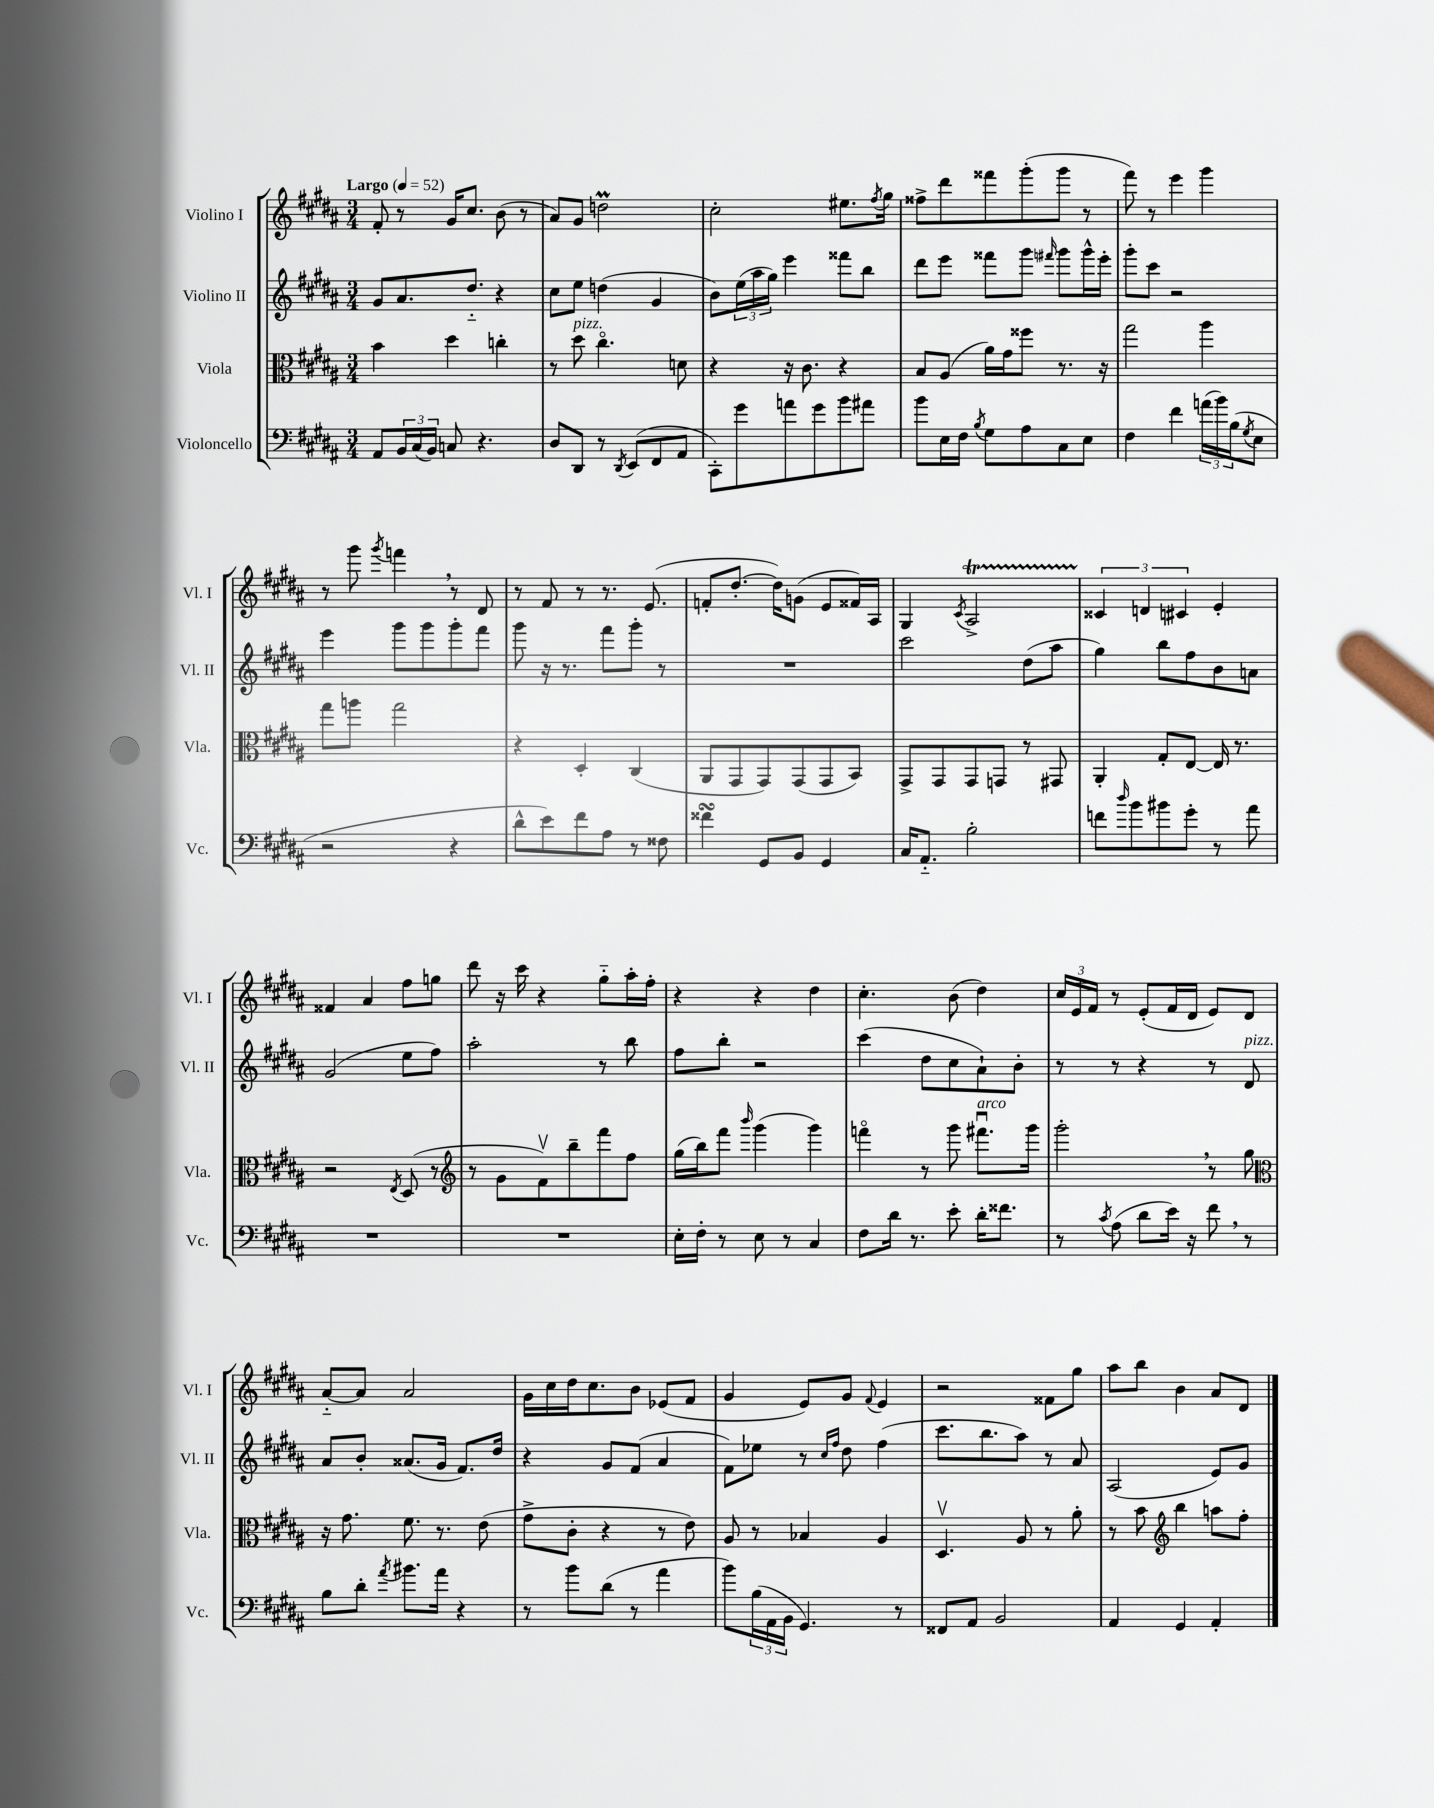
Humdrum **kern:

**kern	**kern	**kern	**kern
*part4	*part3	*part2	*part1
*staff4	*staff3	*staff2	*staff1
*I"Violoncello	*I"Viola	*I"Violino II	*I"Violino I
*I'Vc.	*I'Vla.	*I'Vl. II	*I'Vl. I
*clefF4	*clefC3	*clefG2	*clefG2
*k[f#c#g#d#a#]	*k[f#c#g#d#a#]	*k[f#c#g#d#a#]	*k[f#c#g#d#a#]
*M3/4	*M3/4	*M3/4	*M3/4
*MM52	*MM52	*MM52	*MM52
=1	=1	=1	=1
!	!	!	!LO:TX:a:B:t=Largo
8AA#/L	4b\	8g#/L	8f#'/
24BB/L	.	8.a#/	8r
(24C#/	.	.	.
24BB/JJ)	.	.	.
8Cn/	4dd#\	.	16g#/KL
.	.	8.dd#/J	8.cc#/J
4.r	.	.	.
.	4ccn'\	4r	(8b\
.	.	.	8r
=2	=2	=2	=2
8D#/L	8r	8cc#\L	8a#/L)
!	!LO:TX:a:i:t=pizz.	!	!
8DD#/J	8dd#\	8ee\J	8g#/J
8r	4.cc#\	(4ddn\	2ddnM\
8qDD#/	.	.	.
(8EE/L	.	.	.
8FF#/	.	4g#/	.
8AA#/J	8dn\	.	.
=3	=3	=3	=3
8CC#'\L)	4r	8b\L)	2cc#'\
8g#\	.	(24ee\L	.
.	.	24aa#\	.
.	.	24gg#\JJ)	.
8an\	16r	4eee\	.
.	8.c#\	.	.
8g#\	.	.	.
8b\	4r	8fff##X\L	8.ee#X\L
8a#X\J	.	8bb\J	.
.	.	.	8qff#/
.	.	.	16gg#\Jk
=4	=4	=4	=4
8b\L	8B/L	8ddd#\L	8ff##X^\L
16E\L	(8A#/J	8eee\J	8ddd#\
16F#\JJ	.	.	.
8qB/	.	.	.
8G#\L	16a#\LL)	8fff##X\L	8fff##X\
.	16g#\J	.	.
8A#\	8ff##X\J	8ggg#\J	(8ggg#'\
.	.	16qqfff#X/	.
8C#\	8.r	8ggg#\L	8ggg#\J
8E\J	.	16ggg#^^\L	8r
.	16r	16eee'\JJ	.
=5	=5	=5	=5
4F#\	2gg#\	8ggg#'\L	8fff#\)
.	.	8ccc#\J	8r
4f#\	.	2r	4eee\
(24an\LL	4aa#\	.	4ggg#\
24b\)	.	.	.
(24B\J	.	.	.
8qG#/	.	.	.
8E\J	.	.	.
!!LO:LB:g=z
=6	=6	=6	=6
2r	8gg#\L	4eee\	8r
.	8aan\J	.	8ggg#\
.	.	.	8qggg#/
.	2gg#\	8ggg#\L	4fffn,\
.	.	8ggg#\	.
4r	.	8ggg#'\	8r
.	.	8fff#\J	8d#/
=7	=7	=7	=7
8d#^^\L	4r	8ggg#\	8r
8e\)	.	16r	8f#/
.	.	8.r	.
8f#\	4D#'/	.	8r
8A#\J	.	8fff#\L	8.r
8r	(4C#/	8ggg#'\J	.
.	.	.	(8.e/
8F##X\	.	8r	.
=8	=8	=8	=8
4f##XsSsS\	8AA#/L	2.r	8fn'/L
.	8GG#/	.	[8.dd#'/J
8GG#/L	8GG#/)	.	.
.	.	.	16dd#\KL])
8BB/J	(8GG#/	.	(8gn\J
4GG#/	8GG#/	.	8e/L
.	8BB/J)	.	16f##X/L)
.	.	.	16A#/JJ
=9	=9	=9	=9
16C#/KL	8GG#^/L	2ccc#\	4G#/
8.AA#/J	.	.	.
.	8GG#/	.	.
.	.	.	8qc#/
2B'\	8GG#/	.	2A#t^/
.	8GGn/J	.	.
.	8r	(8dd#\L	.
.	8GG#X/	8aa#\J	.
=10	=10	=10	=10
8fn\L	4AA#'/	4gg#\)	6c##X/
16qqdd#/	.	.	.
8b\	.	.	.
.	.	.	6dn/
8b#X\	8G#'/L	8bb\L	.
.	.	.	6c#X/
8g#'\J	[8E/J	8ff#\	.
8r	16E/]	8b\	4e'/
.	8.r	.	.
8a#\	.	8an\J	.
!!LO:LB:g=z
=11	=11	=11	=11
2.r	2r	(2g#/	4f##X/
.	.	.	4a#/
.	8qE/	.	.
.	(8D#/	8ee\L	8ff#\L
.	8r	8ff#\J)	8ggn\J
=12	=12	=12	=12
*	*clefG2	*	*
2.r	8r	2aa#'\	8ddd#\
.	8g#\L	.	16r
.	.	.	16ccc#\
.	8f#v\)	.	4r
.	8bb~\	.	.
.	8fff#\	8r	8gg#\L
.	8ff#\J	8bb\	16aa#'\L
.	.	.	16ff#'\JJ
=13	=13	=13	=13
16E'\LL	(16gg#\LL	8ff#\L	4r
16F#'\JJ	16bb\J)	.	.
8r	8fff#\J	8bb'\J	.
.	16qqbbb/	.	.
8E\	(4ggg#\	2r	4r
8r	.	.	.
4C#/	4ggg#\)	.	4dd#\
=14	=14	=14	=14
8F#\L	4fffn\	(4ccc#\	4.cc#'\
16d#\Jk	.	.	.
8.r	.	.	.
.	8r	8dd#\L	.
8e'\	8ggg#\	8cc#\	(8b\
!	!LO:TX:a:i:t=arco	!	!
16d#'\KL	8.fff#Xu\L	8a#`\)	4dd#\)
8.f##X\J	.	.	.
.	.	8b'\J	.
.	16ggg#\Jk	.	.
=15	=15	=15	=15
8r	2ggg#',\	8r	24cc#/LL
.	.	.	24e/
.	.	.	24f#/JJ
8qc#/	.	.	.
(8A#\	.	8r	8r
8d#\L	.	4r	(8e'/L
16e\Jk)	.	.	16f#/L
16r	.	.	16d#/JJ
8f#,\	8r	8r	8e/L)
!	!	!LO:TX:a:i:t=pizz.	!
8r	8gg#\	8d#/	8d#/J
!!LO:LB:g=z
=16	=16	=16	=16
*	*clefC3	*	*
8B\L	16r	8a#/L	[8a#/L
.	8.g#\	.	.
8d#'\J	.	8b'/J	8a#/J]
8qa#/	.	.	.
8.b#X\L	8.f#\	(8.a##X/L	2a#/
16a#\Jk	8.r	16g#/Jk	.
4r	.	8.f#/L)	.
.	(8e\	.	.
.	.	16dd#/Jk	.
=17	=17	=17	=17
8r	8g#^\L	4r	16g#\LL
.	.	.	16cc#\
8b\L	8c#'\J	.	16dd#\J
.	.	.	8.cc#\
(8d#\J	4r	8g#/L	.
8r	.	(8f#/J	8b\J
4a#\	8r	4a#/	(8e-X/L
.	8e\)	.	8f#/J
=18	=18	=18	=18
8b\L)	8A#/	8f#\L)	4g#/
(24B\L	8r	8ee-X\J	.
24AA#\	.	.	.
24BB\JJ	.	.	.
4.GG#/)	4B-X/	8r	8e/L)
.	.	16qqcc#/LL	.
.	.	16qqff#/JJ	.
.	.	8dd#\	8g#/J
.	.	.	8qqf#/
.	4A#/	(4ff#\	4e/
8r	.	.	.
=19	=19	=19	=19
8FF##X/L	4.D#v/	8.ccc#\L	2r
8AA#/J	.	.	.
.	.	8.bb\	.
2BB/	.	.	.
.	8A#/	8aa#\J)	.
.	8r	8r	8f##X\L
.	8a#'\	8a#/	8gg#\J
=20	=20	=20	=20
4AA#/	8r	(2A#/	8aa#\L
.	8b\	.	8bb\J
*	*clefG2	*	*
4GG#/	4bb\	.	4b\
4AA#'/	8aan\L	8e/L)	8a#/L
.	8ff#'\J	8g#/J	8d#/J
==	==	==	==
*-	*-	*-	*-
